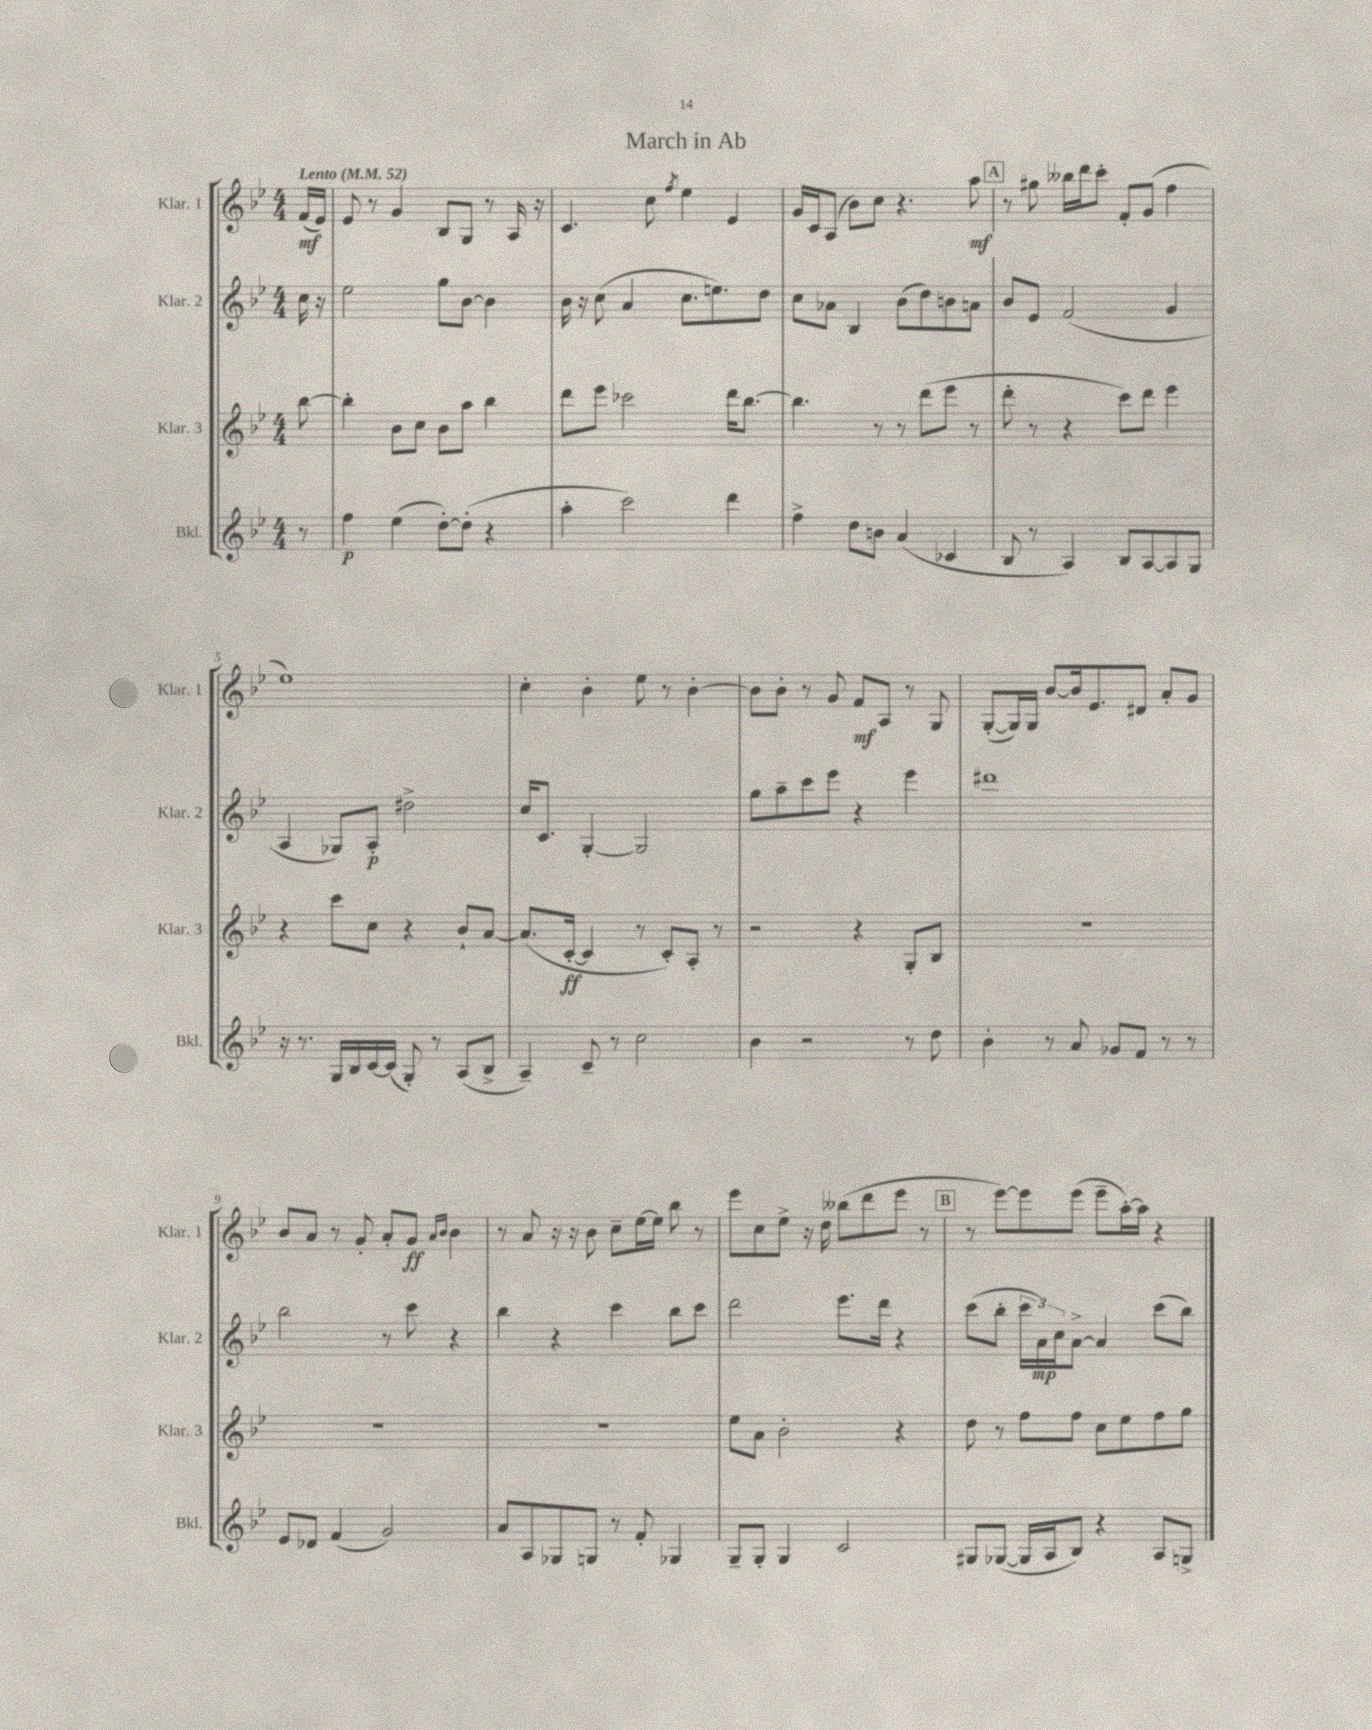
\header { title = "March in Ab" }
<<
\new StaffGroup <<
\new Staff = "s0" \with { instrumentName = "Klar. 1" shortInstrumentName = "Klar. 1" } {
    \clef treble \key bes \major \numericTimeSignature \time 4/4 \partial 8 \tempo "Lento" 4 = 52
    f'16\mf( ees'16) |
    ees'8 r8 g'4 bes8 g8 r8 a16 r16 |
    c'4. c''8 \acciaccatura { f''8 } ees''4 ees'4 |
    g'16 c'16 a8( bes'8) c''8 r4. a''8\mf |
    \mark \markup { \box "A" } r8 gis''8 beses''16 d'''16 c'''8-. f'8-. g'8( f''4 |
    ees''1) |
    c''4-. bes'4-. ees''8 r8 bes'4~-. |
    bes'8 bes'8-. r8 g'8 f'8\mf a8 r8 g8 |
    g8~-.( g16) g16 bes'8~ bes'16 ees'8. dis'8 a'8-. g'8 |
    bes'8 a'8 r8 g'8-. a'8-. g'8\ff \grace { a'16 bes'16 } bes'4 |
    r8 a'8 r16 r16 bes'8 c''8-- ees''16~ ees''16 bes''8 r8 |
    ees'''8 c''8 ees''8-> r16 d''16 beses''8( d'''8 ees'''8 r8 |
    \mark \markup { \box "B" } r8 ees'''8~) ees'''8 ees'''8( ees'''8-- a''16~-.) a''16 r4 \bar "|." |
}
\new Staff = "s1" \with { instrumentName = "Klar. 2" shortInstrumentName = "Klar. 2" } {
    \clef treble \key bes \major \numericTimeSignature \time 4/4 \partial 8
    c''16 r16 |
    ees''2 g''8 bes'8~ bes'4 |
    bes'16 r16 c''8( a'4 c''8. e''8.) d''8 |
    c''8 aes'8 bes4 bes'8( d''8) b'8 a'8 |
    \mark \markup { \box "A" } bes'8 ees'8 f'2( g'4 |
    a4 ges8) a8-.\p dis''2-> |
    c''16 c'8. g4~-. g2 |
    g''8 a''8-- c'''8 ees'''8 r4 ees'''4 |
    dis'''1 |
    bes''2 r8 c'''8 r4 |
    bes''4 r4 c'''4 bes''8 c'''8 |
    d'''2 ees'''8. d'''16 r4 |
    \mark \markup { \box "B" } c'''8( bes''8-. \tuplet 3/2 { c'''16 a'16\mp) c''16 } a'8~-> a'4 c'''8( bes''8) \bar "|." |
}
\new Staff = "s2" \with { instrumentName = "Klar. 3" shortInstrumentName = "Klar. 3" } {
    \clef treble \key bes \major \numericTimeSignature \time 4/4 \partial 8
    bes''8~ |
    bes''4-. bes'8 c''8 bes'8 a''8 bes''4 |
    d'''8 ees'''8 ces'''2 d'''16 bes''8.~ |
    bes''4. r8 r8 d'''8( ees'''8 r8 |
    \mark \markup { \box "A" } d'''8-. r8 r4 c'''8) d'''8 ees'''4 |
    r4 c'''8 c''8 r4 bes'8-! a'8~ |
    a'8.( c'16~-.\ff c'4 r8 c'8-.) a8-. r8 |
    r2 r4 g8-. bes8 |
    R1 |
    R1 |
    R1 |
    ees''8 a'8 bes'2-. r4 |
    \mark \markup { \box "B" } d''8 r8 f''8 f''8 c''8 ees''8 f''8 g''8 \bar "|." |
}
\new Staff = "s3" \with { instrumentName = "Bkl." shortInstrumentName = "Bkl." } {
    \clef treble \key bes \major \numericTimeSignature \time 4/4 \partial 8
    r8 |
    f''4\p ees''4( d''8~-.) d''8-.( r4 |
    a''4-. c'''2) d'''4 |
    f''4-> d''8 b'8 a'4( ces'4 |
    \mark \markup { \box "A" } bes8 r8 a4) bes8 a8~ a8 g8 |
    r16 r8. g16 bes16 c'16~ c'16( g8-.) r8 a8( bes8-> |
    a4--) c'8-- r8 c''2 |
    bes'4 r2 r8 d''8 |
    bes'4-. r8 a'8 ges'8 f'8 r8 r8 |
    ees'8 des'8 f'4( g'2) |
    a'8 a8 ges8 g8 r8 f'8-. ges4 |
    g8-- g8-. g4 c'2 |
    \mark \markup { \box "B" } gis8 ges8~( ges16 a16 bes8) r4 a8 g8-> \bar "|." |
}
>>
>>
